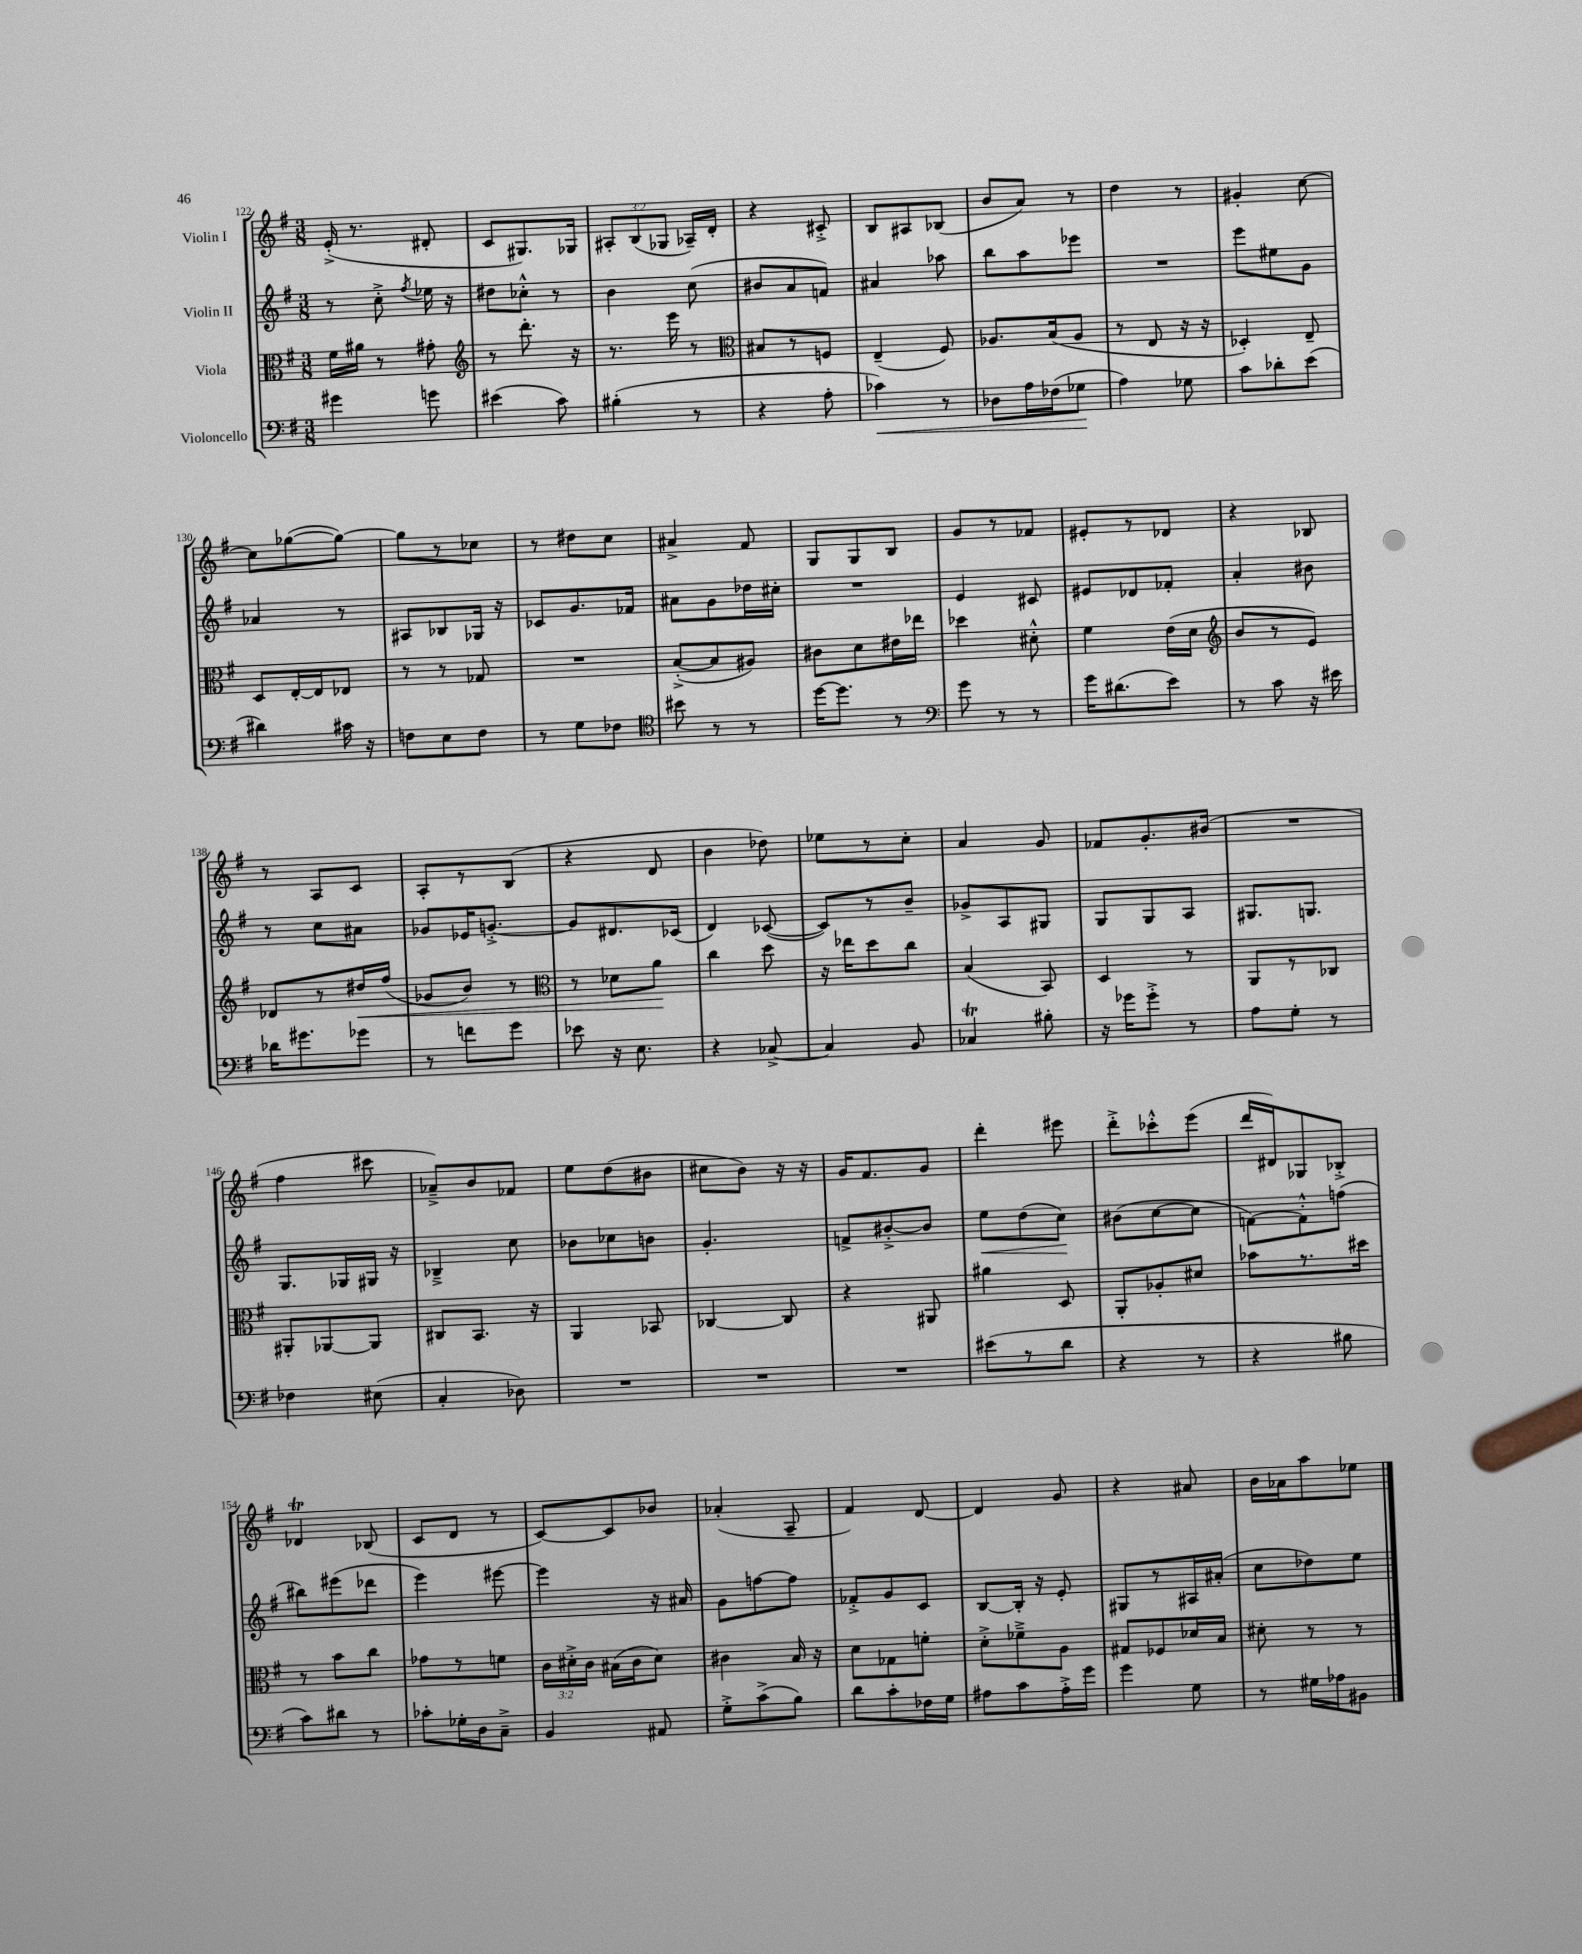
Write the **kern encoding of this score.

**kern	**dynam	**kern	**dynam	**kern	**dynam	**kern
*part4	*part4	*part3	*part3	*part2	*part2	*part1
*staff4	*staff4	*staff3	*staff3	*staff2	*staff2	*staff1
*I"Violoncello	*	*I"Viola	*	*I"Violin II	*	*I"Violin I
*clefF4	*	*clefC3	*	*clefG2	*	*clefG2
*k[f#]	*	*k[f#]	*	*k[f#]	*	*k[f#]
*M3/8	*	*M3/8	*	*M3/8	*	*M3/8
=122	=122	=122	=122	=122	=122	=122
4g#X\	.	16f#\LL	.	8r	.	(16e'^/
.	.	16a#X\JJ	.	.	.	8.r
.	.	8r	.	8cc'^\	.	.
.	.	.	.	8qff#/	.	.
8gn\	.	8g#X'\	.	16ee-X\	.	8d#X'/
.	.	.	.	16r	.	.
=123	=123	=123	=123	=123	=123	=123
*	*	*clefG2	*	*	*	*
(4e#X\	.	8r	.	8dd#X\L	.	8c/L
.	.	8.ddd'\	.	8cc-X'^^\J	.	8.G#X/)
8c\)	.	.	.	8r	.	.
.	.	16r	.	.	.	16G-X/Jk
=124	=124	=124	=124	=124	=124	=124
(4B#X'\	.	8.r	.	4b\	.	12A#X'/L
.	.	.	.	.	.	(12B/
.	.	.	.	.	.	12G-X/J
.	.	16eee\	.	.	.	.
8r	.	8r	.	(8cc\	.	16A-X~/LL)
.	.	.	.	.	.	16d'/JJ
=125	=125	=125	=125	=125	=125	=125
*	*	*clefC3	*	*	*	*
4r	.	8B#X/L	.	8b#X/L	.	4r
.	.	8r	.	8a/	.	.
8A'\	.	8Fn/J	.	8fn/J)	.	8c#X'^/
=126	=126	=126	=126	=126	=126	=126
!	!LO:HP:b	!	!	!	!	!
4c-X\)	<	(4E~/	.	4a#X/	.	8B/L
.	.	.	.	.	.	8A#X/
8r	.	8F#/)	.	8aa-X\	.	(8B-X/J
=127	=127	=127	=127	=127	=127	=127
8D-X\L	.	8.A-X/L	.	8bb\L	.	8b/L
16A\L	.	.	.	8aa\	.	8a/J)
(16F-X\J	.	(16B/k	.	.	.	.
8G-X\J	.	8A-/J	.	8eee-X\J	.	8r
.	[	.	.	.	.	.
=128	=128	=128	=128	=128	=128	=128
4A\)	.	8r	.	4.r	.	4dd\
.	.	8E/	.	.	.	.
8G-X\	.	16r	.	.	.	8r
.	.	16r	.	.	.	.
=129	=129	=129	=129	=129	=129	=129
8c\L	.	4D-X'/)	.	8eee\L	.	4g#X'/
8d-X'\	.	.	.	8ee#X\	.	.
(8e\J	.	8E~/	.	8g\J	.	[8cc\
!!LO:LB:g=z
=130	=130	=130	=130	=130	=130	=130
4d#X\)	.	8D/L	.	4a-X/	.	8cc\L]
.	.	[16E'/L	.	.	.	([8gg-X\
.	.	16E/J]	.	.	.	.
16c#X\	.	8E-X/J	.	8r	.	8gg-\J_)
16r	.	.	.	.	.	.
=131	=131	=131	=131	=131	=131	=131
8Fn\L	.	8r	.	8A#X/L	.	8gg-\L]
8E\	.	8r	.	8B-X/	.	8r
8F\J	.	8G-X/	.	16G-X/Jk	.	8cc-X\J
.	.	.	.	16r	.	.
=132	=132	=132	=132	=132	=132	=132
8r	.	4.r	.	8c-X/L	.	8r
8G\L	.	.	.	8.g/	.	8dd#X\L
8F-X\J	.	.	.	.	.	8cc\J
.	.	.	.	16f-X/Jk	.	.
=133	=133	=133	=133	=133	=133	=133
*clefC4	*	*	*	*	*	*
8b#X\	.	([8B'^/L	.	8a#X\L	.	4a#X^/
8r	.	8B/]	.	8g\	.	.
8r	.	8A#X/J)	.	16dd-X\L	.	8f#/
.	.	.	.	16cc#X'\JJ	.	.
=134	=134	=134	=134	=134	=134	=134
[16dd\KL	.	8c#X\L	.	4.r	.	8G/L
8.dd\J]	.	.	.	.	.	.
.	.	8d\	.	.	.	8G/
8r	.	16e#X\L	.	.	.	8B/J
.	.	16ee-X\JJ	.	.	.	.
=135	=135	=135	=135	=135	=135	=135
*clefF4	*	*	*	*	*	*
8g\	.	4dd-X\	.	4e/	.	8g/L
8r	.	.	.	.	.	8r
8r	.	8d#X'^^\	.	8c#X/	.	8f-X/J
=136	=136	=136	=136	=136	=136	=136
16g\KL	.	4f#\	.	8e#X/L	.	8e#X'/L
(8.d#X\	.	.	.	.	.	.
.	.	.	.	8d-X/	.	8r
8e\J)	.	(16e\LL	.	8f-X'/J	.	8d-X/J
.	.	16d\JJ	.	.	.	.
=137	=137	=137	=137	=137	=137	=137
*	*	*clefG2	*	*	*	*
8r	.	8b/L	.	4a'/	.	4r
8c\	.	8r	.	.	.	.
16r	.	8e/J)	.	8b#X\	.	8B-X/
16e#X\	.	.	.	.	.	.
!!LO:LB:g=z
=138	=138	=138	=138	=138	=138	=138
16d-X\KL	.	8d-X/L	.	8r	.	8r
8.g#X\	.	.	.	.	.	.
.	.	8r	.	8cc\L	.	8A/L
!	!	!	!LO:HP:b	!	!	!
8g-X\J	.	16dd#X/L	<	8a#X\J	.	8c/J
.	.	(16ff#/JJ	.	.	.	.
=139	=139	=139	=139	=139	=139	=139
8r	.	8g-X/L	.	8g-X/L	.	8A'/L
8fn\L	.	8b/J)	.	16e-X/K	.	8r
.	.	.	.	[8.gn'^/J	.	.
8g\J	.	8r	.	.	.	(8B/J
=140	=140	=140	=140	=140	=140	=140
*	*	*clefC3	*	*	*	*
8e-X\	.	8r	.	8g/L]	.	4r
16r	.	8d-X\L	.	8.d#X/	.	.
8.E\	.	.	.	.	.	.
.	.	8a\J	.	.	.	8d/
.	.	.	.	(16c-X/Jk	.	.
.	.	.	[	.	.	.
=141	=141	=141	=141	=141	=141	=141
4r	.	4cc\	.	4d/)	.	4b\
[8C-X^/	.	8dd\	.	([8c-X/	.	8dd-X\)
=142	=142	=142	=142	=142	=142	=142
4C-/]	.	16r	.	8c-/L])	.	8ee-X\L
.	.	16ee-X\KL	.	.	.	.
.	.	8dd\	.	8r	.	8r
8BB/	.	8cc\J	.	8b~/J	.	8cc'\J
=143	=143	=143	=143	=143	=143	=143
4C-XT/	.	(4B/	.	8g-X^/L	.	4a/
.	.	.	.	8A/	.	.
8B#X'\	.	8BB/)	.	8G#X/J	.	8g/
=144	=144	=144	=144	=144	=144	=144
16r	.	4D/	.	8G/L	.	8f-X/L
16g-X\KL	.	.	.	.	.	.
8g-'^\J	.	.	.	8G/	.	8.g'/
8r	.	8r	.	8A/J	.	.
.	.	.	.	.	.	(16b#X/Jk
=145	=145	=145	=145	=145	=145	=145
8A\L	.	8AA/L	.	8.G#X/L	.	4.r
8G'\J	.	8r	.	.	.	.
.	.	.	.	8.Gn/J	.	.
8r	.	8C-X/J	.	.	.	.
!!LO:LB:g=z
=146	=146	=146	=146	=146	=146	=146
4F-X\	.	8AA#X'/L	.	8.G/L	.	4ff#\
.	.	[8AA-X/	.	.	.	.
.	.	.	.	16G-X/L	.	.
(8E#X\	.	8AA-/J]	.	16G#X/JJ	.	8ccc#X\
.	.	.	.	16r	.	.
=147	=147	=147	=147	=147	=147	=147
4C'/	.	8C#X/L	.	4B-X~^/	.	8a-X~^/L)
.	.	8.BB/J	.	.	.	8b/
8D-X\)	.	.	.	8cc\	.	8f-X/J
.	.	16r	.	.	.	.
=148	=148	=148	=148	=148	=148	=148
4.r	.	4AA/	.	8b-X\L	.	8ee\L
.	.	.	.	8cc-X\	.	(8dd\
.	.	8BB-X/	.	8bn\J	.	8b#X\J
=149	=149	=149	=149	=149	=149	=149
4.r	.	[4C-X/	.	4.g'/	.	8cc#X\L
.	.	.	.	.	.	8b\J)
.	.	8C-/]	.	.	.	16r
.	.	.	.	.	.	16r
=150	=150	=150	=150	=150	=150	=150
4.r	.	4r	.	8fn^/L	.	16g/KL
.	.	.	.	.	.	8.f#/
.	.	.	.	[8b#X'^/	.	.
.	.	8AA#X/	.	8b#/J]	.	8g/J
=151	=151	=151	=151	=151	=151	=151
!	!	!	!	!	!LO:HP:b	!
(8e#X\L	.	4a#X\	.	8ee\L	<	4ddd'\
8r	.	.	.	(8dd\	.	.
8d\J	.	8D/	.	8cc\J)	.	8eee#X\
.	.	.	.	.	[	.
=152	=152	=152	=152	=152	=152	=152
4r	.	8AA'/L	.	(8b#X\L	.	8ddd'^\L
.	.	8A-X'/	.	[8cc\	.	8ccc-X'^^\
8r	.	8d#X/J	.	8cc\J]	.	(8eee\J
=153	=153	=153	=153	=153	=153	=153
4r	.	8b-X\L	.	[8fn\L)	.	16ddd/LL
.	.	.	.	.	.	16d#X/J)
.	.	8.r	.	8f'^^\]	.	8G-X/
8B#X\	.	.	.	(8ffn\J	.	8B-X'^/J
.	.	16dd#X\Jk	.	.	.	.
!!LO:LB:g=z
=154	=154	=154	=154	=154	=154	=154
8c\L)	.	8r	.	8bb#X\L)	.	4d-XT/
8d#X\J	.	8b\L	.	(8eee#X\	.	.
8r	.	8cc\J	.	8ddd-X\J	.	(8B-X/
=155	=155	=155	=155	=155	=155	=155
8c-X'\L	.	8g-X\L	.	4eee\)	.	8c/L
16G-X'\L	.	8r	.	.	.	8d/J
16D\J	.	.	.	.	.	.
8C~^\J	.	8fn\J	.	[8eee#X\	.	8r
=156	=156	=156	=156	=156	=156	=156
4BB/	.	24c\LL	.	4eee#\]	.	[8c/L)
.	.	24d#X'^\	.	.	.	.
.	.	24c\JJ	.	.	.	.
.	.	(16B#X\LL	.	.	.	8c/]
.	.	16c\J	.	.	.	.
8AA#X/	.	8d#\J)	.	16r	.	8b-X/J
.	.	.	.	16a#X/	.	.
=157	=157	=157	=157	=157	=157	=157
8G'^\L	.	4c#X\	.	8g\L	.	(4a-X'/
(8c^\	.	.	.	[8ffn\	.	.
8B\J)	.	16B/	.	8ff\J]	.	8A~/
.	.	16r	.	.	.	.
=158	=158	=158	=158	=158	=158	=158
8d\L	.	8d\L	.	8f-X'^/L	.	4f#/)
8c'\	.	8G-X\	.	8g/	.	.
16F-X\L	.	8fn'\J	.	8c/J	.	[8d/
16G\JJ	.	.	.	.	.	.
=159	=159	=159	=159	=159	=159	=159
8A#X\L	.	8d'^\L	.	[8B/L	.	4d/]
8c\	.	8f-X~^\	.	16B'/Jk]	.	.
.	.	.	.	16r	.	.
16A#'^\L	.	8A\J	.	8e'/	.	8g/
16g\JJ	.	.	.	.	.	.
=160	=160	=160	=160	=160	=160	=160
4g\	.	8G#X/L	.	8G#X/L	.	4r
.	.	8F-X/	.	8r	.	.
8G\	.	16d-X/L	.	16A#X/L	.	8a#X/
.	.	16B/JJ	.	(16a#X'/JJ	.	.
=161	=161	=161	=161	=161	=161	=161
8r	.	8d#X'\	.	8cc\L	.	16b\LL
.	.	.	.	.	.	16a-X\J
16G#X\LL	.	8r	.	8dd-X\)	.	8aa\
16A-X\J	.	.	.	.	.	.
8BB#X\J	.	8r	.	8ee\J	.	8ee-X\J
==	==	==	==	==	==	==
*-	*-	*-	*-	*-	*-	*-
